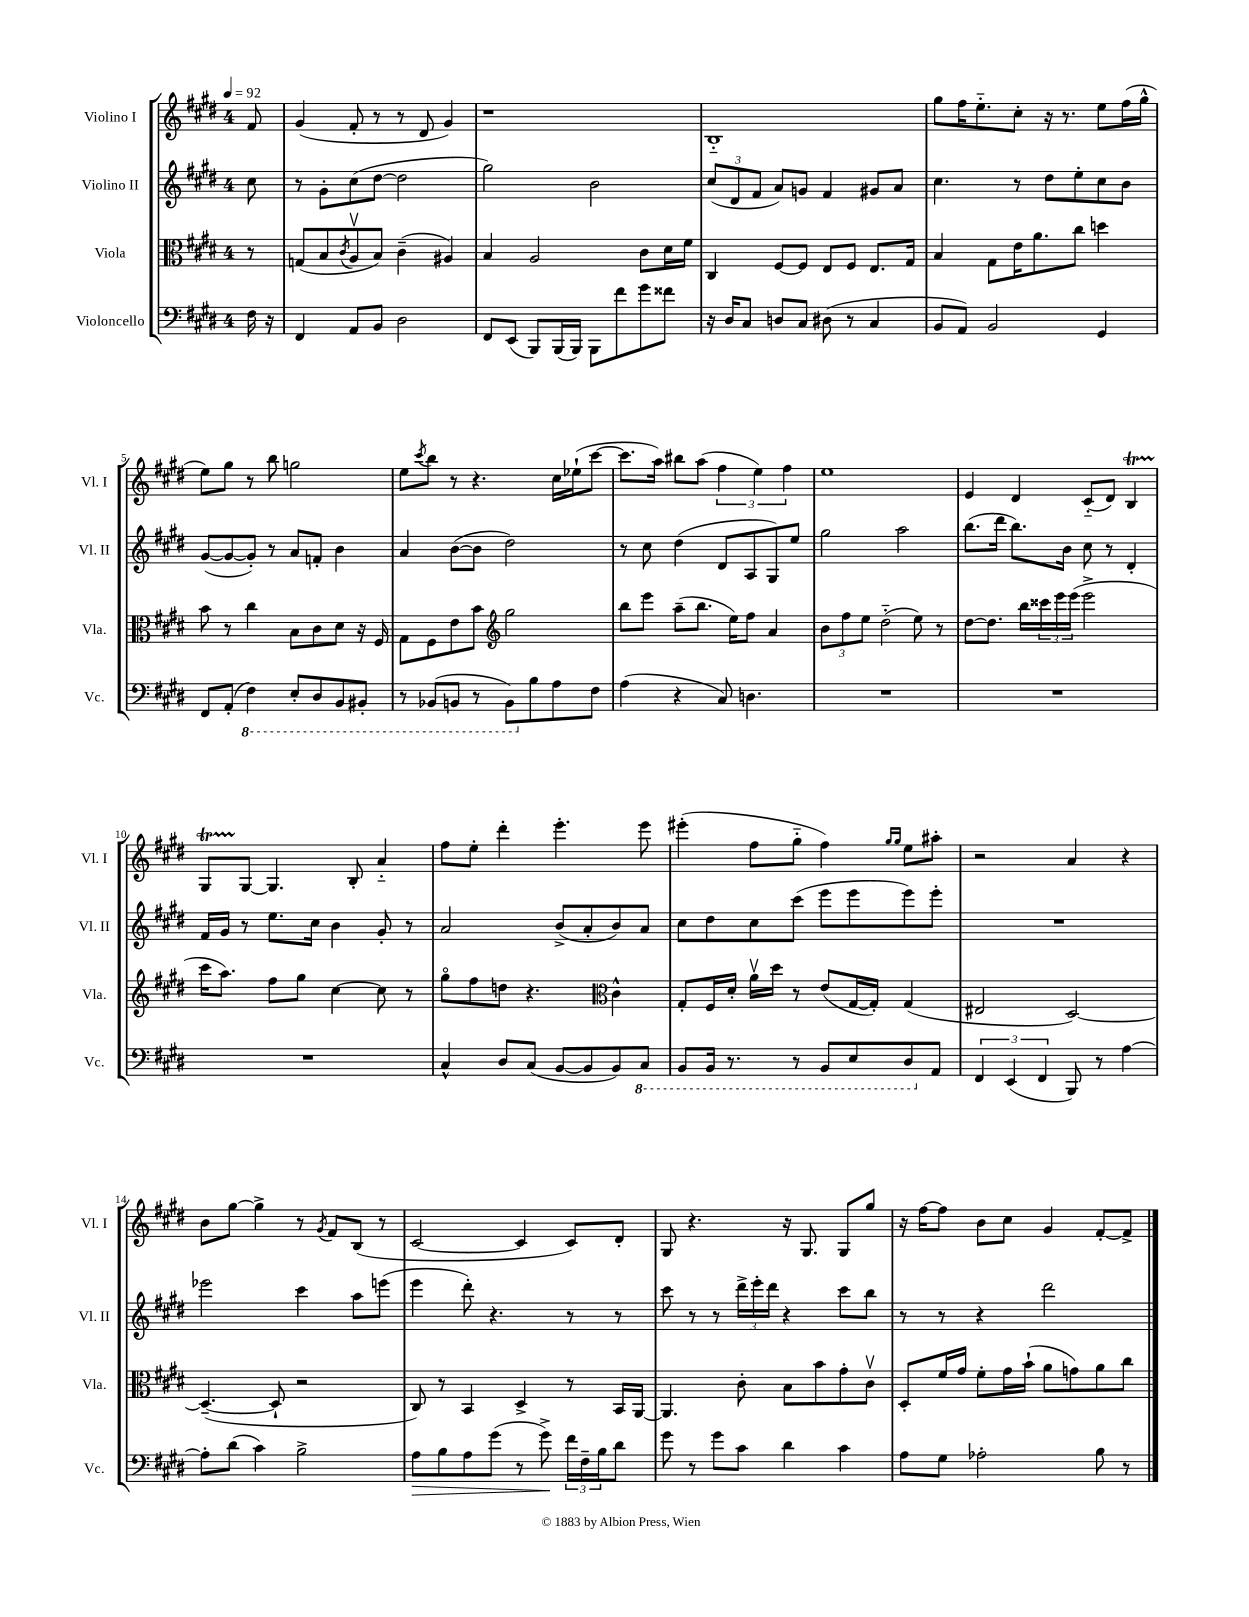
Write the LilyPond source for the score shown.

<<
\new StaffGroup <<
\new Staff = "s0" \with { instrumentName = "Violino I" shortInstrumentName = "Vl. I" } {
    \clef treble \key e \major \once \override Staff.TimeSignature.style = #'single-digit \time 4/4 \partial 8 \tempo 4 = 92
    fis'8 |
    gis'4( fis'8-. r8 r8 dis'8 gis'4) |
    r1 |
    b1-_ |
    gis''8 fis''16 e''8.-_ cis''8-. r16 r8. e''8 fis''16( gis''16-^ |
    e''8) gis''8 r8 b''8 g''2 |
    e''8 \acciaccatura { cis'''8 } b''8 r8 r4. cis''16 ees''16-!( cis'''8~ |
    cis'''8. a''16) bis''8 a''8( \tuplet 3/2 { fis''4 e''4) fis''4 } |
    e''1 |
    e'4 dis'4 cis'8-_( dis'8) b4\startTrillSpan |
    gis8 gis8~\stopTrillSpan gis4. b8-. a'4-_ |
    fis''8 e''8-. dis'''4-. e'''4.-. e'''8 |
    eis'''4-.( fis''8 gis''8-_ fis''4) \grace { gis''16 gis''16 } e''8 ais''8-. |
    r2 a'4 r4 |
    b'8 gis''8~ gis''4-> r8 \acciaccatura { gis'8 } fis'8 b8( r8 |
    cis'2~ cis'4 cis'8) dis'8-. |
    gis8 r4. r16 gis8. gis8 gis''8 |
    r16 fis''16~ fis''8 b'8 cis''8 gis'4 fis'8~-. fis'8-> \bar "|." |
}
\new Staff = "s1" \with { instrumentName = "Violino II" shortInstrumentName = "Vl. II" } {
    \clef treble \key e \major \once \override Staff.TimeSignature.style = #'single-digit \time 4/4 \partial 8
    cis''8 |
    r8 gis'8-. cis''8( dis''8~ dis''2 |
    gis''2) b'2 |
    \tuplet 3/2 { cis''8( dis'8 fis'8 } a'8) g'8 fis'4 gis'8 a'8 |
    cis''4. r8 dis''8 e''8-. cis''8 b'8 |
    gis'8~( gis'8~ gis'8-.) r8 a'8 f'8-. b'4 |
    a'4 b'8~( b'8 dis''2) |
    r8 cis''8 dis''4( dis'8 a8 gis8) e''8 |
    gis''2 a''2 |
    b''8.( dis'''16 b''8.) b'16 cis''8 r8 dis'4-. |
    fis'16 gis'16 r8 e''8. cis''16 b'4 gis'8-. r8 |
    a'2 b'8->( a'8-. b'8) a'8 |
    cis''8 dis''8 cis''8 cis'''8( e'''8 e'''8 e'''8) e'''8-. |
    R1 |
    ees'''2 cis'''4 a''8 e'''8( |
    e'''4 dis'''8-.) r4. r8 r8 |
    cis'''8 r8 r8 \tuplet 3/2 { dis'''16-> e'''16-. dis'''16 } r4 cis'''8 b''8 |
    r8 r8 r4 dis'''2 \bar "|." |
}
\new Staff = "s2" \with { instrumentName = "Viola" shortInstrumentName = "Vla." } {
    \clef alto \key e \major \once \override Staff.TimeSignature.style = #'single-digit \time 4/4 \partial 8
    r8 |
    g8( b8 \acciaccatura { cis'8 } a8\upbow b8) cis'4--( ais4) |
    b4 a2 cis'8 dis'16 fis'16 |
    cis4 fis8~ fis8 e8 fis8 e8. gis16 |
    b4 gis8 e'16 a'8. cis''8 d''4 |
    b'8 r8 cis''4 b8 cis'8 dis'8 r16 fis16 |
    gis8 fis8 e'8 b'8 \clef treble gis''2 |
    b''8 e'''8 a''8--( b''8. e''16) fis''8 a'4 |
    \tuplet 3/2 { b'8 fis''8 e''8 } dis''2-_( e''8) r8 |
    dis''8~ dis''8. b''16 \tuplet 3/2 { cisis'''16 e'''16 e'''16( } e'''2-> |
    cis'''16 a''8.) fis''8 gis''8 cis''4~ cis''8 r8 |
    gis''8\flageolet fis''8 d''8 r4. \clef alto cis'4-^ |
    gis8-. fis16 dis'16-. a'16\upbow dis''16 r8 e'8( gis16~ gis16-.) gis4( |
    eis2 dis2~) |
    dis4.~--( dis8-! r2 |
    cis8) r8 b,4 dis4-> r8 b,16 a,16~ |
    a,4. cis'8-. b8 b'8 gis'8-. cis'8\upbow |
    dis8-. fis'16 gis'16 fis'8-. gis'16 b'16-!( a'8 g'8) a'8 cis''8 \bar "|." |
}
\new Staff = "s3" \with { instrumentName = "Violoncello" shortInstrumentName = "Vc." } {
    \clef bass \key e \major \once \override Staff.TimeSignature.style = #'single-digit \time 4/4 \partial 8
    fis16 r16 |
    fis,4 a,8 b,8 dis2 |
    fis,8 e,8( b,,8) b,,16( b,,16) b,,8 fis'8 gis'8 fisis'8 |
    r16 dis16 cis8 d8 cis8 dis8( r8 cis4 |
    b,8 a,8) b,2 gis,4 |
    fis,8 a,8-.( \ottava #-1 fis,4) e,8-. dis,8 b,,8 bis,,8-. |
    r8 bes,,8( b,,8 r8 b,,8) \ottava #0 b8 a8 fis8 |
    a4( r4 cis8) d4. |
    R1 |
    R1 |
    R1 |
    cis4-^ dis8 cis8( b,8~ b,8 b,8) \ottava #-1 cis,8 |
    b,,8 b,,16 r8. r8 b,,8 e,8 dis,8 \ottava #0 a,8 |
    \tuplet 3/2 { fis,4 e,4( fis,4 } b,,8) r8 a4~ |
    a8-. dis'8( cis'4) b2-> |
    a8\> b8 a8 gis'8( r8 gis'8->\!) \tuplet 3/2 { fis'16 fis16-- b16 } dis'8 |
    gis'8 r8 gis'8 cis'8 dis'4 cis'4 |
    a8 gis8 aes2-. b8 r8 \bar "|." |
}
>>
>>
